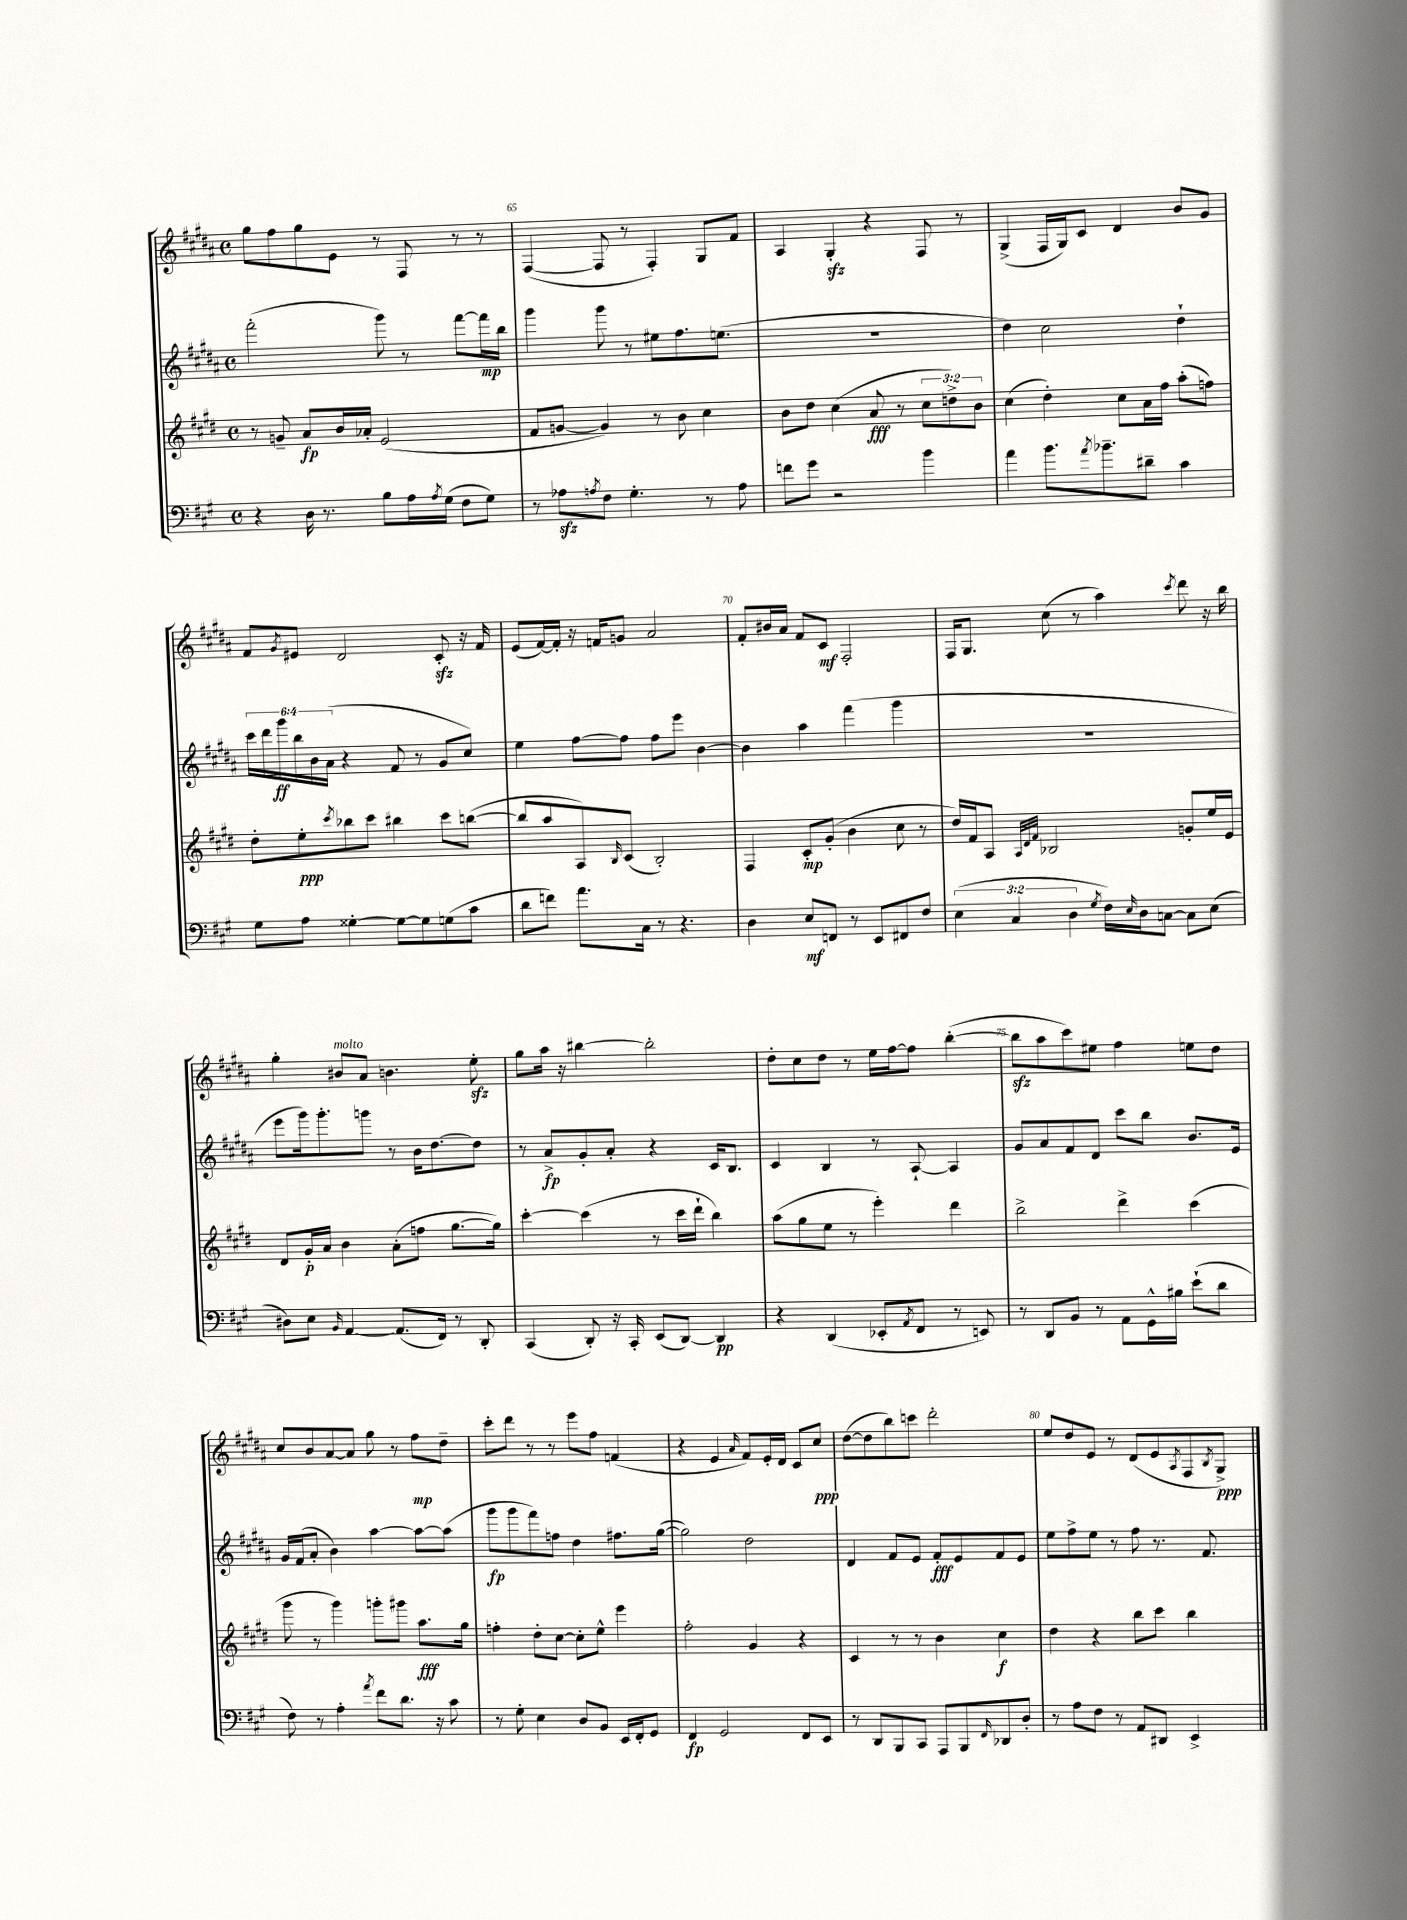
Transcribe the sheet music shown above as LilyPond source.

<<
\new StaffGroup <<
\new Staff = "s0" {
    \clef treble \key b \major \defaultTimeSignature \time 4/4
    gis''8 fis''8 gis''8 e'8 r8 fis8 r8 r8 |
    fis4~( fis8 r8 fis4-.) gis8 fis'8 |
    ais4 gis4-.\sfz r4 fis8 r8 |
    gis4->( fis16 gis16) cis'8 dis'4 b'8 gis'8 |
    fis'8 \acciaccatura { gis'8 } eis'8 dis'2 cis'8-.\sfz r16 fis'16 |
    e'8( fis'16~) fis'16-. r16 f'16 g'8 ais'2 |
    fis'8-. bis'16 ais'16 fis'8 cis'8\mf fis2-. |
    fis16 gis8. cis''8( r8 ais''4) \acciaccatura { cis'''8 } dis'''8 r16 b''16 |
    gis''4-. bis'8^\markup { \italic "molto" } ais'8 b'4. e''8-.\sfz |
    gis''8 ais''16 r16 bis''4~ bis''2-. |
    dis''8-. cis''8 dis''8 r8 e''16 fis''16~ fis''8 b''4~-.( |
    b''8\sfz ais''8 cis'''8) eis''8 fis''4 e''8 dis''8 |
    cis''8 b'8 ais'8~ ais'8 gis''8 r8 fis''8\mp dis''8-- |
    cis'''8-. dis'''8 r8 r8 e'''8 fis''8 f'4( |
    r4 e'4 \grace { ais'16 } fis'8) e'16-. dis'16 cis'8 cis''8\ppp |
    dis''8~( dis''8 b''8) c'''8 dis'''2-. |
    e''8 dis''8 e'8 r8 dis'8( e'8 \acciaccatura { ais8 } fis8 \acciaccatura { b8 } gis8->\ppp) \bar "|." |
}
\new Staff = "s1" {
    \clef treble \key b \major \defaultTimeSignature \time 4/4 \override Staff.TupletNumber.text = #tuplet-number::calc-fraction-text
    fis'''2-.( gis'''8) r8 fis'''8~ fis'''16\mp b''16 |
    gis'''4 gis'''8 r8 eis''8 fis''8. e''8.( |
    R1 |
    dis''4) cis''2 dis''4-! |
    \tuplet 6/4 { cis'''16 dis'''16 gis'''16\ff b''16 b'16 ais'16( } r4 fis'8 r8 gis'8 cis''8) |
    e''4 fis''8~ fis''8 fis''8 e'''8 b'4~ |
    b'4 ais''4 fis'''4( gis'''4 |
    R1 |
    e'''8 gis'''16) gis'''8.-. g'''8 r8 b'16 dis''8.~ dis''8 |
    r8 ais'8->\fp gis'8-. ais'8-. r4 cis'16 b8. |
    cis'4 b4 r8 ais8~-! ais4 |
    gis'8 ais'8 fis'8 dis'8 cis'''8 b''8 b'8. e'16 |
    gis'16 fis'16( ais'8-. b'4) ais''4~ ais''8~ ais''8( |
    gis'''8\fp gis'''8 fis'''8) f''8 dis''4 fis''8. gis''16~( |
    gis''2) dis''2 |
    dis'4 fis'8 e'8 fis'8-.\fff e'8 fis'8 e'8 |
    e''8 fis''8-> e''8 r8 fis''8 r8. fis'8. \bar "|." |
}
\new Staff = "s2" {
    \clef treble \key e \major \defaultTimeSignature \time 4/4 \override Staff.TupletNumber.text = #tuplet-number::calc-fraction-text
    r8 g'8-- a'8\fp b'16 aes'16-. e'2( |
    fis'8 g'8~ g'4) r8 b'8 cis''4 |
    b'8 dis''8 cis''4( a'8\fff r8 \tuplet 3/2 { cis''8 d''8->) b'8 } |
    cis''4( dis''4-.) cis''8 a'16 fis''16 a''8-.( f''8) |
    dis''8-. e''8-.\ppp \acciaccatura { cis'''8 } bes''8 cis'''8 bis''4 cis'''8 b''8~( |
    b''8 a''8 a8) \grace { b16 } cis'8( b2-.) |
    fis4 cis'8-.\mp gis'8-.( b'4 cis''8 r8 |
    dis''16) fis'16 a8 \grace { a32 dis'32 fis'32 } bes2 g'8-. e''16 e'16 |
    dis'8 gis'16-.\p a'16 b'4 a'8-.( f''8 gis''8.~ gis''16) |
    cis'''4~-. cis'''4( r8 cis'''16 dis'''16-! b''4) |
    a''8( gis''8 e''8 r8 e'''4-.) dis'''4 |
    b''2-> dis'''4-> cis'''4( |
    gis'''8 r8 gis'''4) g'''8-. gis'''8 a''8.\fff gis''16 |
    f''4-. dis''8-. cis''8~ cis''8-. e''8-^ e'''4 |
    fis''2-. gis'4 r4 |
    cis'4 r8 r8 b'4 cis''4\f |
    dis''4 r4 b''8 cis'''8 b''4 \bar "|." |
}
\new Staff = "s3" {
    \clef bass \key a \major \defaultTimeSignature \time 4/4 \override Staff.TupletNumber.text = #tuplet-number::calc-fraction-text
    r4 d16 r8. b8 a16 \acciaccatura { a8 } gis16( fis8 gis8) |
    r8 aes8\sfz \acciaccatura { a8 } fis8 gis4.-. r8 a8 |
    f'8 gis'8 r2 b'4 |
    a'4 b'8. \acciaccatura { a'8 } bes'8.-- dis'8-- cis'4 |
    gis8 a8 gisis4~-. gisis8~ gisis8 g8( cis'8 |
    d'8 f'8) a'8. cis16 r8 r4. |
    d4 e8\mf f,8 r8 e,8 fis,8 fis8 |
    \tuplet 3/2 { e4( cis4 d4 } \acciaccatura { gis8 } fis16) \grace { e16 } d16 c8~ c8 e8( |
    dis8) e8 \grace { b,16 } a,4~ a,8.( fis,16) r8 d,8-. |
    cis,4( d,8-.) r16 cis,16-. e,8( d,8~) d,4\pp |
    r4 d,4( ees,8-. \acciaccatura { a,8 } fis,8 r8 e,8) |
    r8 d,8 b,8 r8 a,8 gis,16-^ bis16 e'8-!( d'8 |
    fis8) r8 a4-. \acciaccatura { a'8 } fis'8 d'8. r16 cis'8 |
    r8 gis8-. e4 d8 b,8 e,16 fis,16-. gis,8 |
    fis,4\fp gis,2 fis,8 e,8 |
    r8 d,8 b,,8 cis,8 a,,8 b,,8 \grace { fis,16 } des,8 d8-. |
    r8 a8 fis8 r8 a,8 dis,8 e,4-> \bar "|." |
}
>>
>>
\layout { \context { \Score currentBarNumber = #64 \override BarNumber.break-visibility = ##(#f #t #t) barNumberVisibility = #(every-nth-bar-number-visible 5) } }
